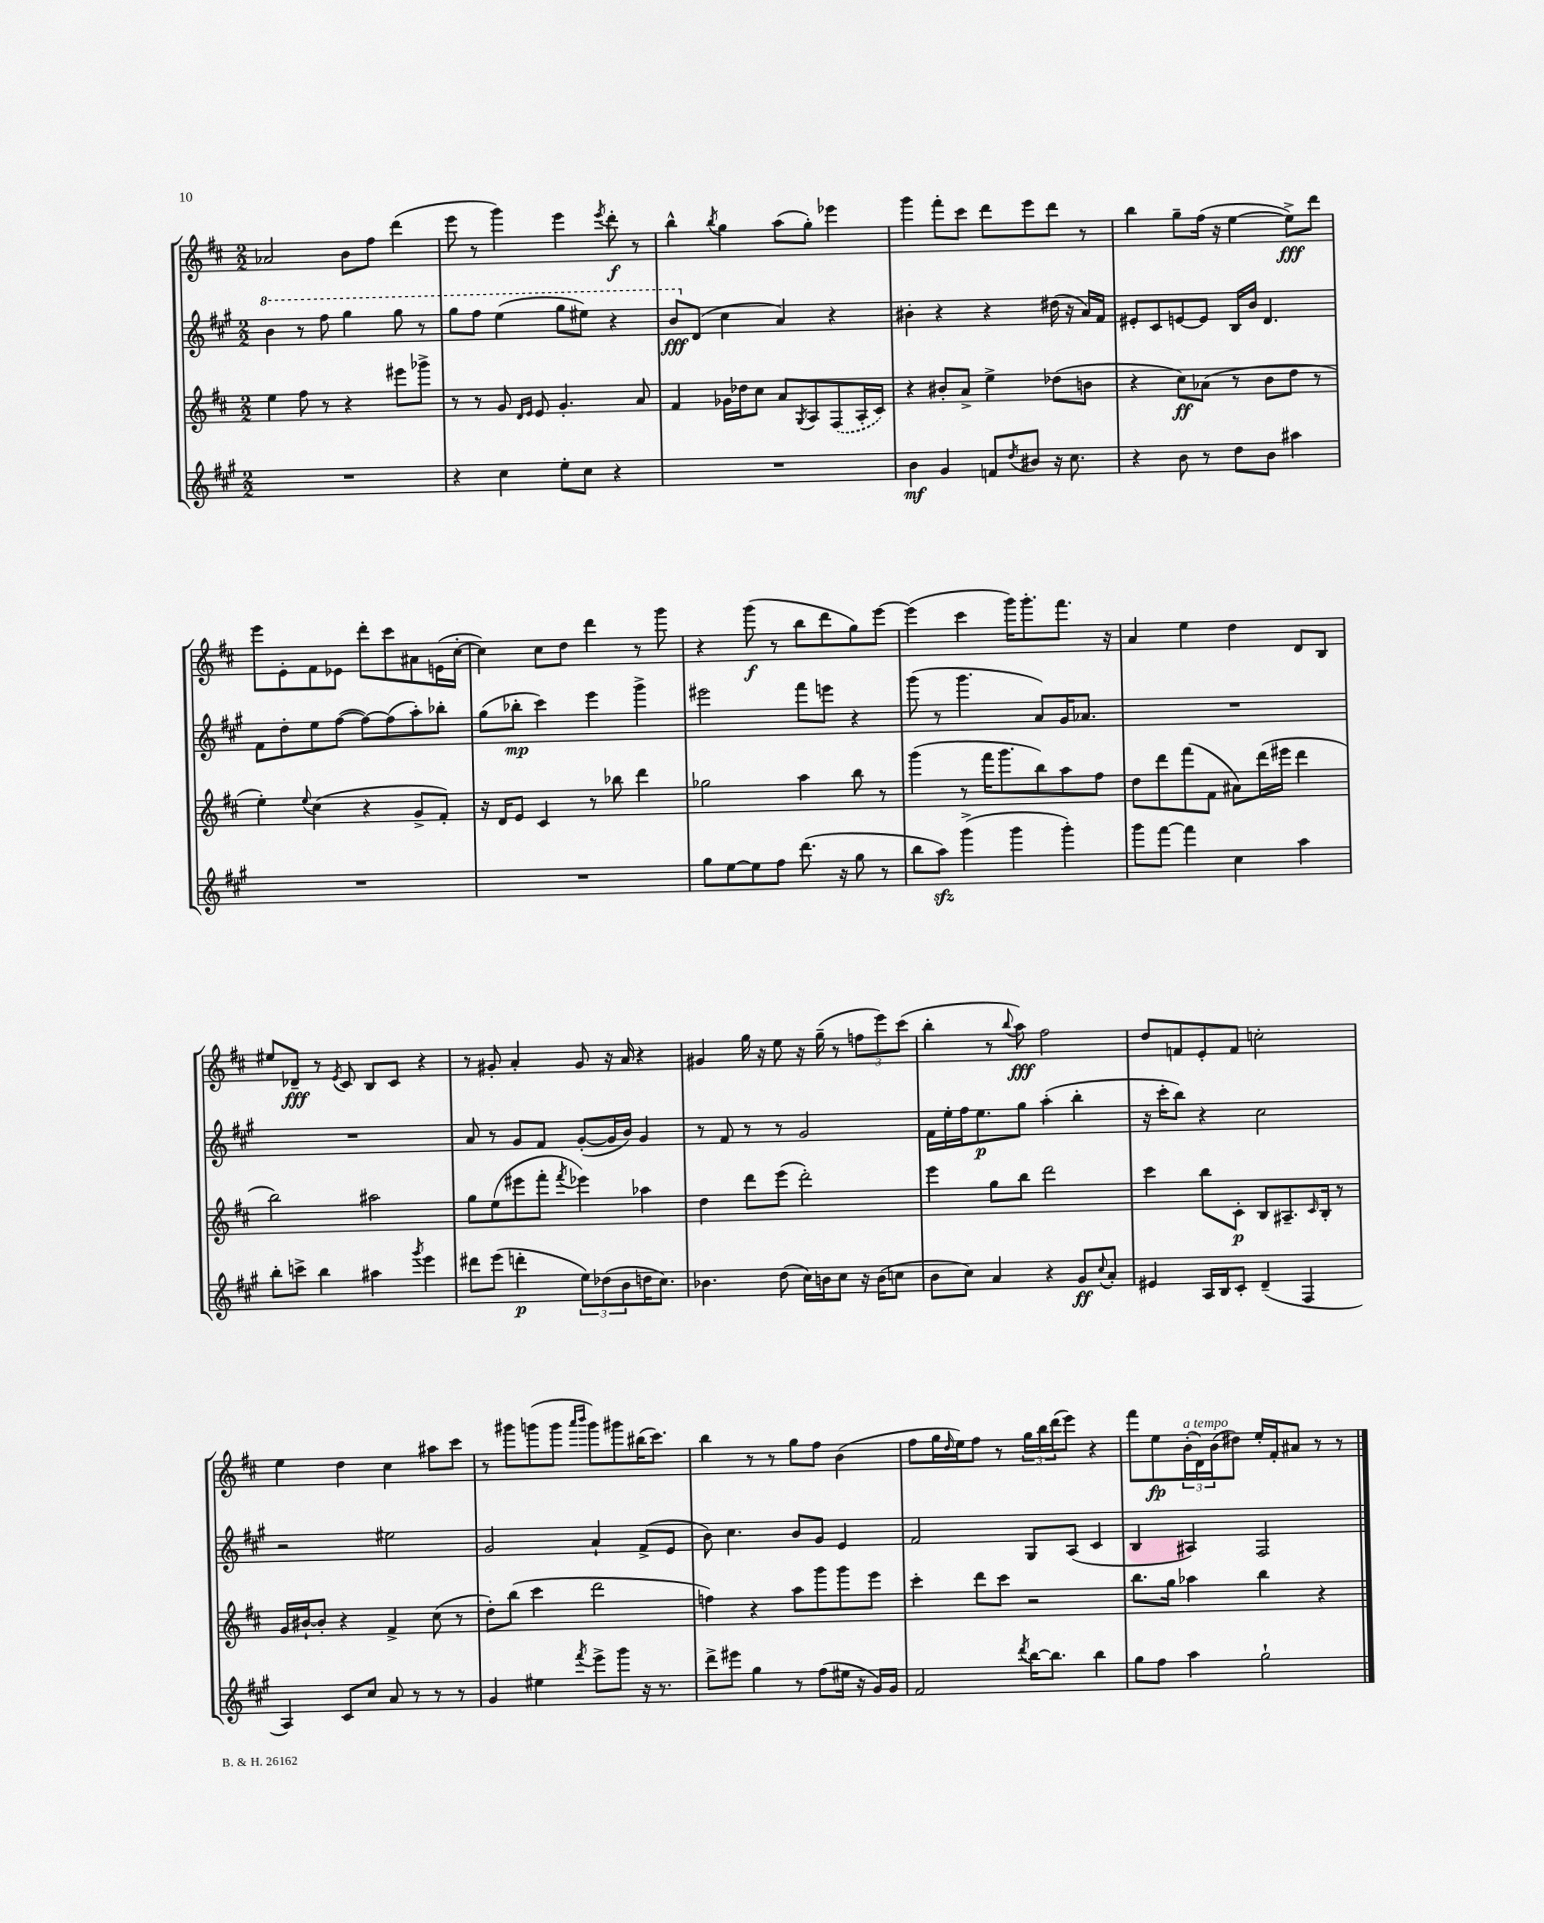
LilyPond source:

<<
\new StaffGroup <<
\new Staff = "s0" {
    \clef treble \key d \major \numericTimeSignature \time 2/2
    aes'2 b'8 fis''8 d'''4( |
    e'''8 r8 g'''4) e'''4 \acciaccatura { e'''8 } d'''8-.\f r8 |
    b''4-^ \acciaccatura { b''8 } g''4 a''8( g''8-.) ees'''4 |
    g'''4 fis'''8-. cis'''8 d'''8 e'''8 d'''8 r8 |
    b''4 g''8-- fis''16( r16 e''4~ e''8->\fff) d'''8 |
    e'''8 e'8-. fis'8 ees'8 d'''8-. cis'''8 ais'8 e'16( cis''16~-. |
    cis''4) cis''8 d''8 d'''4 r8 g'''8 |
    r4 g'''8\f( r8 b''8 d'''8 g''8) e'''8~ |
    e'''4( cis'''4 g'''16) g'''8.-. fis'''8. r16 |
    a'4 e''4 d''4 d'8 b8 |
    eis''8 des'8--\fff r8 \acciaccatura { e'8 } cis'8 b8 cis'8 r4 |
    r8 gis'8-. a'4-. gis'8 r16 a'16 r4 |
    gis'4 g''16 r16 e''8 r16 g''16--( r8 \tuplet 3/2 { f''8 e'''8) cis'''8( } |
    b''4-. r8 \appoggiatura { b''8 } a''8\fff) fis''2 |
    d''8 f'8 e'8-. f'8 c''2-. |
    e''4 d''4 cis''4 ais''8 cis'''8 |
    r8 gis'''8 g'''8( g'''8 \grace { a'''16 b'''16 } g'''8) gis'''8 bis''16( cis'''8.) |
    b''4 r8 r8 g''8 fis''8 b'4( |
    fis''8 g''16 \grace { d''16 } e''16) fis''8 r8 \tuplet 3/2 { g''16 b''16 d'''16( } e'''8) r4 |
    fis'''8 e''8\fp \tuplet 3/2 { b'16-.^\markup { \italic "a tempo" }( d'16) b'16( } dis''8) e''16-. fis'16-. ais'8 r8 r8 \bar "|." |
}
\new Staff = "s1" {
    \clef treble \key a \major \numericTimeSignature \time 2/2
    \ottava #1 b''4 r8 fis'''8 gis'''4 gis'''8 r8 |
    gis'''8 fis'''8 e'''4( gis'''8 eis'''8) r4 |
    b''8\fff \ottava #0 d'8( cis''4 a'4) r4 |
    bis'4-. r4 r4 dis''16( r16 a'16) fis'16 |
    eis'8-. cis'8 e'8~ e'8 b16 b'16 d'4. |
    fis'8 d''8-. e''8 fis''8~( fis''8~) fis''8( a''8-.) bes''8-. |
    gis''8( bes''8-.\mp cis'''4) e'''4 gis'''4-> |
    eis'''2 fis'''8 e'''8 r4 |
    gis'''8( r8 gis'''4. a'8) gis'16 aes'8. |
    R1 |
    R1 |
    a'8 r8 gis'8 fis'8 gis'8~-.( gis'16 b'16) gis'4 |
    r8 fis'8 r8 r8 gis'2 |
    fis'16 e''16-. fis''16 e''8.\p gis''8 a''4-.( b''4-. |
    r16 cis'''16-. b''8) r4 cis''2 |
    r2 eis''2 |
    gis'2 a'4-! fis'8->( e'8 |
    b'8) cis''4. b'8 gis'8 e'4 |
    fis'2 gis8 a8( cis'4 |
    b4 ais4) fis2 \bar "|." |
}
\new Staff = "s2" {
    \clef treble \key d \major \numericTimeSignature \time 2/2
    e''4 fis''8 r8 r4 eis'''8 ges'''8-> |
    r8 r8 g'8 \grace { d'16 e'16 } e'8 g'4.-. a'8 |
    fis'4 ges'16 des''16 cis''8 a'8 \acciaccatura { g8 } a8 \once \slurDashed fis8( a16-. cis'16) |
    r4 bis'8-. a'8-> e''4-> des''8( b'8 |
    r4 cis''8\ff) aes'8( r8 b'8 d''8 r8 |
    e''4-.) \appoggiatura { e''8 } cis''4( r4 g'8-> fis'8-.) |
    r16 d'16 e'8 cis'4 r8 bes''8 d'''4 |
    ges''2 a''4 b''8 r8 |
    g'''4( r8 fis'''16 g'''8. b''8) a''8 fis''8 |
    d''8 d'''8 fis'''8( fis'8 ais'8) d'''16( eis'''16 d'''4 |
    b''2) ais''2 |
    g''8 e''8( eis'''8 fis'''8-. \acciaccatura { fis'''8 } ees'''4) aes''4 |
    d''4 d'''8 e'''8( d'''2-.) |
    e'''4 g''8 b''8 d'''2 |
    cis'''4 b''8 cis'8-.\p b8 ais8.-- \grace { cis'16 } b16-. r8 |
    g'16 bis'16~-! bis'8-. r4 fis'4-> cis''8( r8 |
    d''8-.) b''8( cis'''4 d'''2 |
    f''4) r4 a''8 g'''8 g'''8 e'''8 |
    cis'''4-. d'''8 cis'''8 r2 |
    b''8. g''16 aes''4 b''4 r4 \bar "|." |
}
\new Staff = "s3" {
    \clef treble \key a \major \numericTimeSignature \time 2/2
    R1 |
    r4 cis''4 e''8-. cis''8 r4 |
    R1 |
    b'4\mf gis'4 f'8 \acciaccatura { d''8 } bis'8 r16 cis''8. |
    r4 b'8 r8 d''8 b'8 ais''4 |
    R1 |
    R1 |
    gis''8 e''8~ e''8 fis''8 d'''8.( r16 gis''8 r8 |
    b''8 a''8\sfz) gis'''4->( gis'''4 gis'''4-.) |
    gis'''8 fis'''8~ fis'''4 cis''4 a''4 |
    b''8-. c'''8-> b''4 ais''4 \acciaccatura { gis'''8 } e'''4 |
    dis'''8 e'''8( d'''4-.\p \tuplet 3/2 { e''8) des''8( b'8 } d''16 cis''8.) |
    bes'4. d''8( cis''16) b'16 cis''8 r16 b'16( c''8 |
    b'8 cis''8) a'4 r4 gis'8\ff \appoggiatura { cis''8 } a'8-. |
    eis'4 a16 b16 cis'8-. d'4--( fis4 |
    a4) cis'8 cis''8 a'8 r8 r8 r8 |
    gis'4 eis''4 \acciaccatura { fis'''8 } e'''8-> gis'''8 r16 r8. |
    d'''8-> eis'''8 gis''4 r8 fis''8( eis''16 r16 gis'16) gis'16 |
    fis'2 \acciaccatura { d'''8 } b''16~ b''8. b''4 |
    gis''8 fis''8 a''4 gis''2-! \bar "|." |
}
>>
>>
\layout { \context { \Score \remove "Bar_number_engraver" } }
